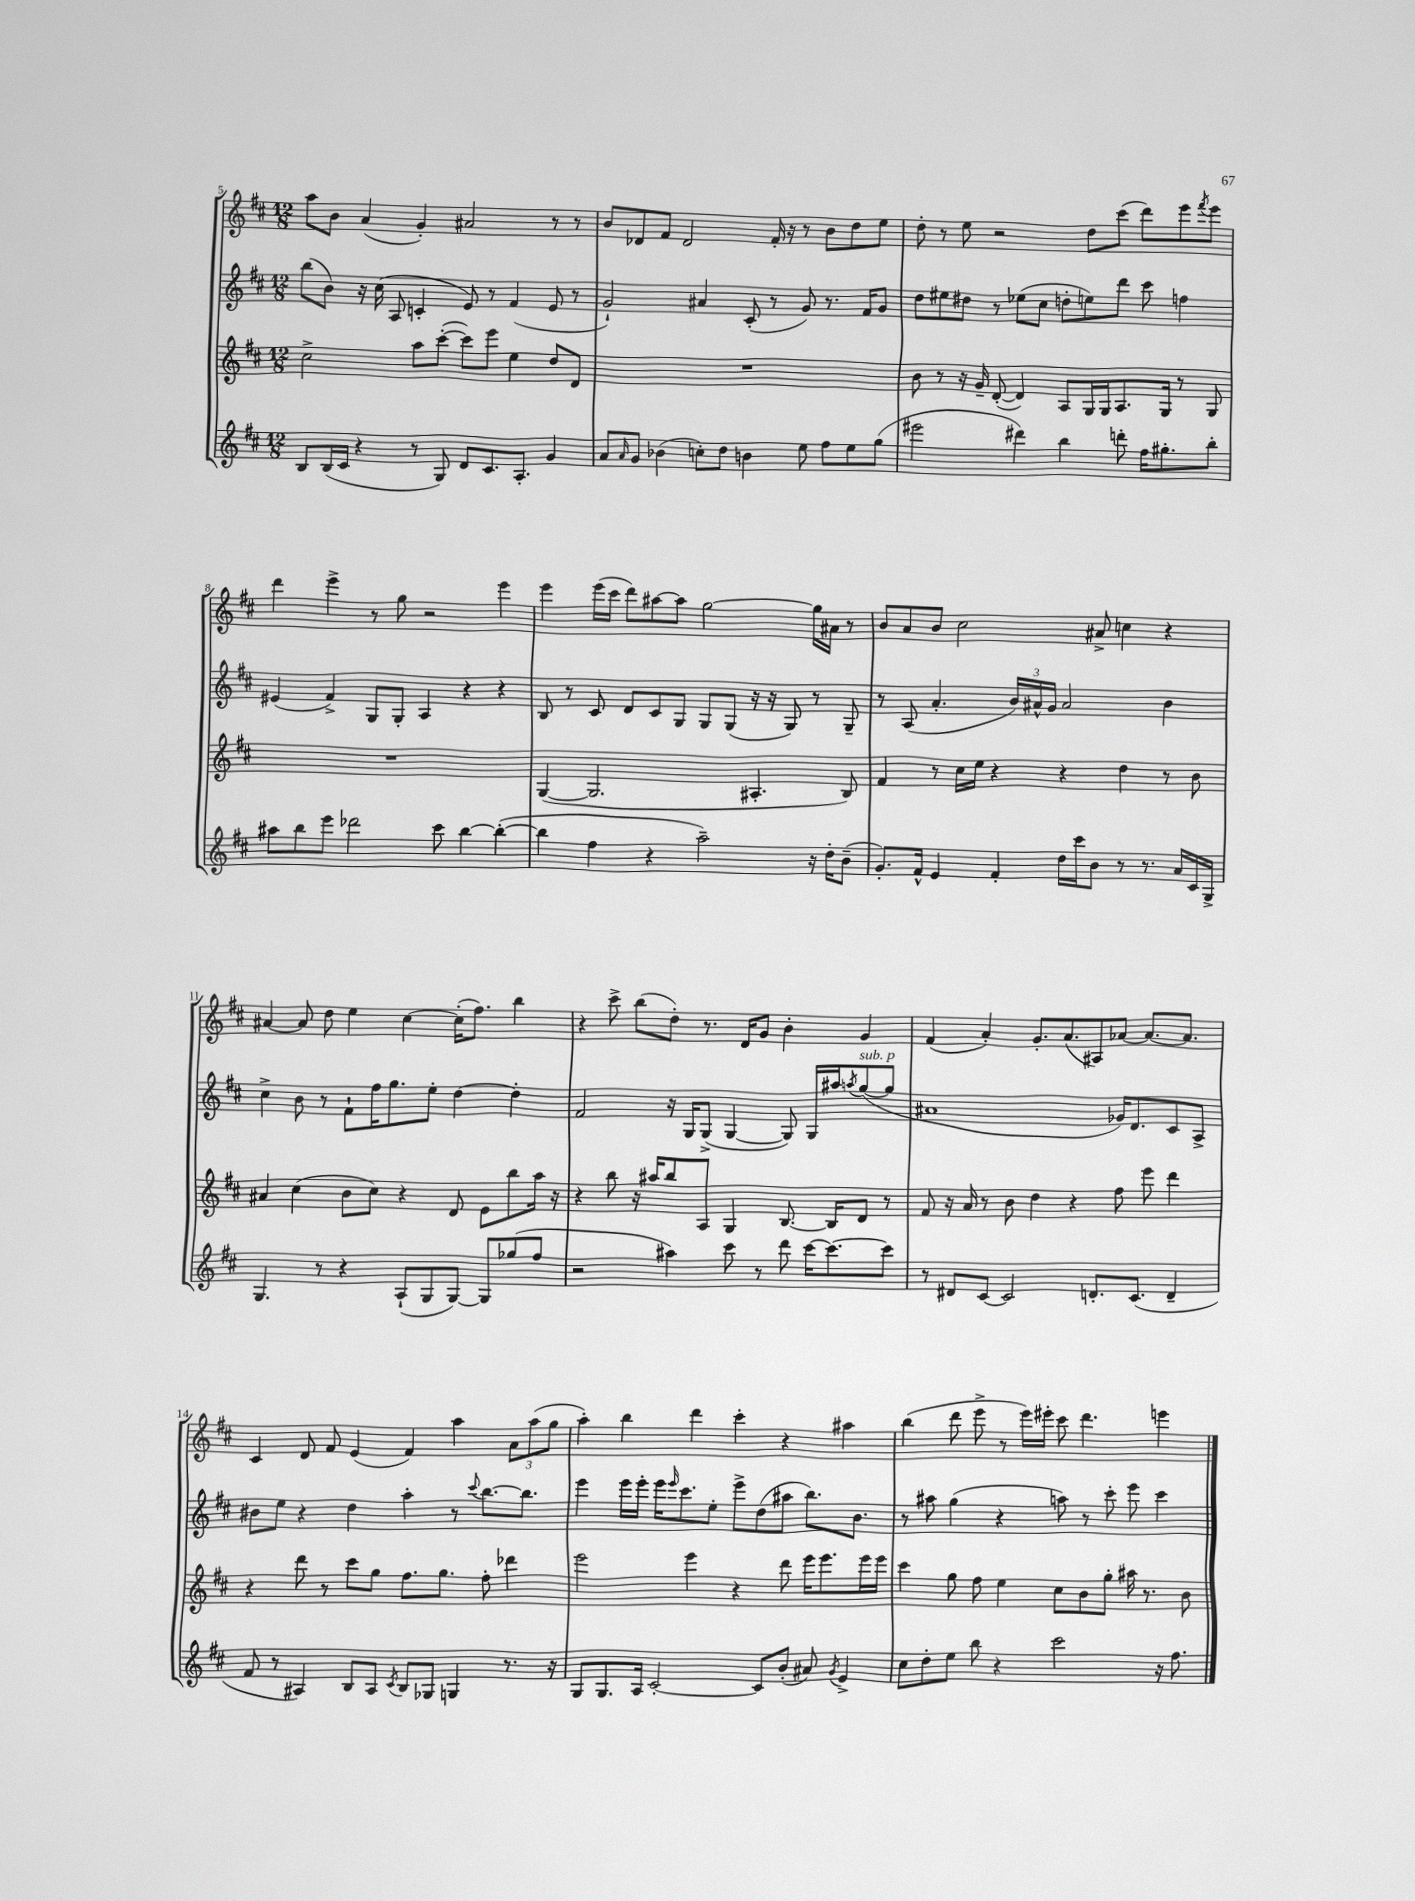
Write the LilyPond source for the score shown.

<<
\new StaffGroup <<
\new Staff = "s0" {
    \clef treble \key d \major \numericTimeSignature \time 12/8
    a''8 b'8 a'4( g'4-.) ais'2 r8 r8 |
    b'8 des'8 fis'8 des'2 fis'16-. r16 r8 b'8 d''8 e''8 |
    d''8-. r8 e''8 r2 d''8 cis'''8( d'''8) e'''8 \acciaccatura { fis'''8 } e'''8 |
    d'''4 e'''4-> r8 g''8 r2 e'''4 |
    e'''4 e'''16( cis'''16 d'''8) ais''8~ ais''8 g''2~ g''16 ais'16 r8 |
    b'8 a'8 b'8 cis''2 ais'8-> c''4 r4 |
    ais'4~ ais'8 d''8 e''4 cis''4~ cis''16-.( fis''8.) b''4 |
    r4 cis'''8-> b''8( d''8-.) r8. d'16 g'8 b'4-. g'4 |
    fis'4( a'4-.) g'8.-. a'8.( ais8) aes'8~ aes'8.~ aes'8. |
    cis'4 d'8 fis'8 e'4( fis'4) a''4 \tuplet 3/2 { a'8 a''8( g''8 } |
    a''4-.) b''4 d'''4 cis'''4-. r4 ais''4 |
    b''4( d'''8 e'''8-> r8 e'''16) eis'''16-. cis'''8 d'''4. e'''4 \bar "|." |
}
\new Staff = "s1" {
    \clef treble \key d \major \numericTimeSignature \time 12/8
    b''8( b'8) r16 cis''16( a8 c'4-. e'8) r8 fis'4( e'8 r8 |
    g'2-!) ais'4 cis'8-.( r8 g'8) r8. fis'16 g'8 |
    d''8 eis''8 dis''8 r8 ees''8( cis''8 d''8-. e''8) d'''8 cis'''8 f''4 |
    eis'4( fis'4->) g8 g8-. a4 r4 r4 |
    b8 r8 cis'8 d'8 cis'8 g8 g8 g8( r16 r16 g8) r8 g8-- |
    r8 a8( a'4.-. \tuplet 3/2 { b'16) ais'16-^ g'16 } ais'2 b'4 |
    cis''4-> b'8 r8 fis'8-! fis''16 g''8. e''8-. d''4~ d''4-. |
    fis'2 r16 g16 g8->( g4~ g8) g16 ais''16 \acciaccatura { a''8 } g''8~^\markup { \italic "sub. p" }( g''8 |
    ais'1 ges'16) d'8. cis'8 a8-> |
    bis'8 e''8 r4 d''4 a''4-. r8 \appoggiatura { cis'''8 } b''8.~ b''8. |
    e'''4 e'''16 e'''16-. e'''16 \grace { e'''16 } cis'''8. e''8-. e'''8-> d''8( ais''8 b''8.) b'8. |
    r8 ais''8 g''4( r4 a''8) r8 cis'''8-. e'''8 cis'''4 \bar "|." |
}
\new Staff = "s2" {
    \clef treble \key d \major \numericTimeSignature \time 12/8
    cis''2-> a''8 cis'''8~-.( cis'''8) e'''8 e''4 d''8 d'8 |
    R1. |
    b'8 r8 r16 g'16-- d'8~-.( d'4) a8 g16 g16 a8. g16 r8 g8 |
    R1. |
    g4~( g2. ais4.-. b8) |
    fis'4 r8 cis''16 e''16 r4 r4 d''4 r8 b'8 |
    ais'4 cis''4( b'8 cis''8) r4 d'8 e'8 b''8 a''16 r16 |
    r4 b''8 r16 ais''16 b''8 a8 g4 b8.~ b16 d'8 r8 |
    fis'8 r16 a'16 r8 b'8 d''4 r4 fis''8 e'''8 d'''4 |
    r4 d'''8 r8 cis'''8 g''8 fis''8. g''8. fis''8-. des'''4 |
    e'''2 e'''4 r4 d'''8 e'''16 e'''8. e'''16 e'''16 |
    cis'''4 g''8 fis''8 e''4 cis''8 b'8 g''8-. ais''16 r8. b'8 \bar "|." |
}
\new Staff = "s3" {
    \clef treble \key d \major \numericTimeSignature \time 12/8
    b8 b16( cis'16 r4 r8 g8) d'8 cis'8. a8.-. g'4 |
    a'8 \grace { a'16 } g'8 bes'4( c''8-.) d''8 b'4 e''8 fis''8 e''8 g''8( |
    eis'''2 dis'''4) b''4 d'''8-. fis''16 gis''8.-. b''8-. |
    ais''8 b''8 e'''8 des'''2 cis'''8 b''4~ b''4~-.( |
    b''4 fis''4 r4 a''2--) r16 d''16-. b'8--( |
    g'8.-.) fis'16-^ e'4 fis'4-. d''16 cis'''16 b'8 r8 r8. a'16 cis'16 g16-> |
    g4. r8 r4 a8-!( g8 g8~) g8 ges''8( fis''8 |
    r2 ais''4) cis'''8 r8 d'''8 cis'''16~ cis'''8.~ cis'''8 |
    r8 dis'8 cis'8~ cis'2 d'8.-. cis'8.( d'4-- |
    fis'8 r8 ais4) b8 ais8 \acciaccatura { cis'8 } b8 ges8 g4 r8. r16 |
    g8 g8. a16 cis'2~-. cis'8 b'8-.( ais'8) \acciaccatura { g'8 } e'4-> |
    cis''8 d''8-. e''8 b''8 r4 cis'''2 r16 fis''8. \bar "|." |
}
>>
>>
\layout { \context { \Score currentBarNumber = #5 } }
